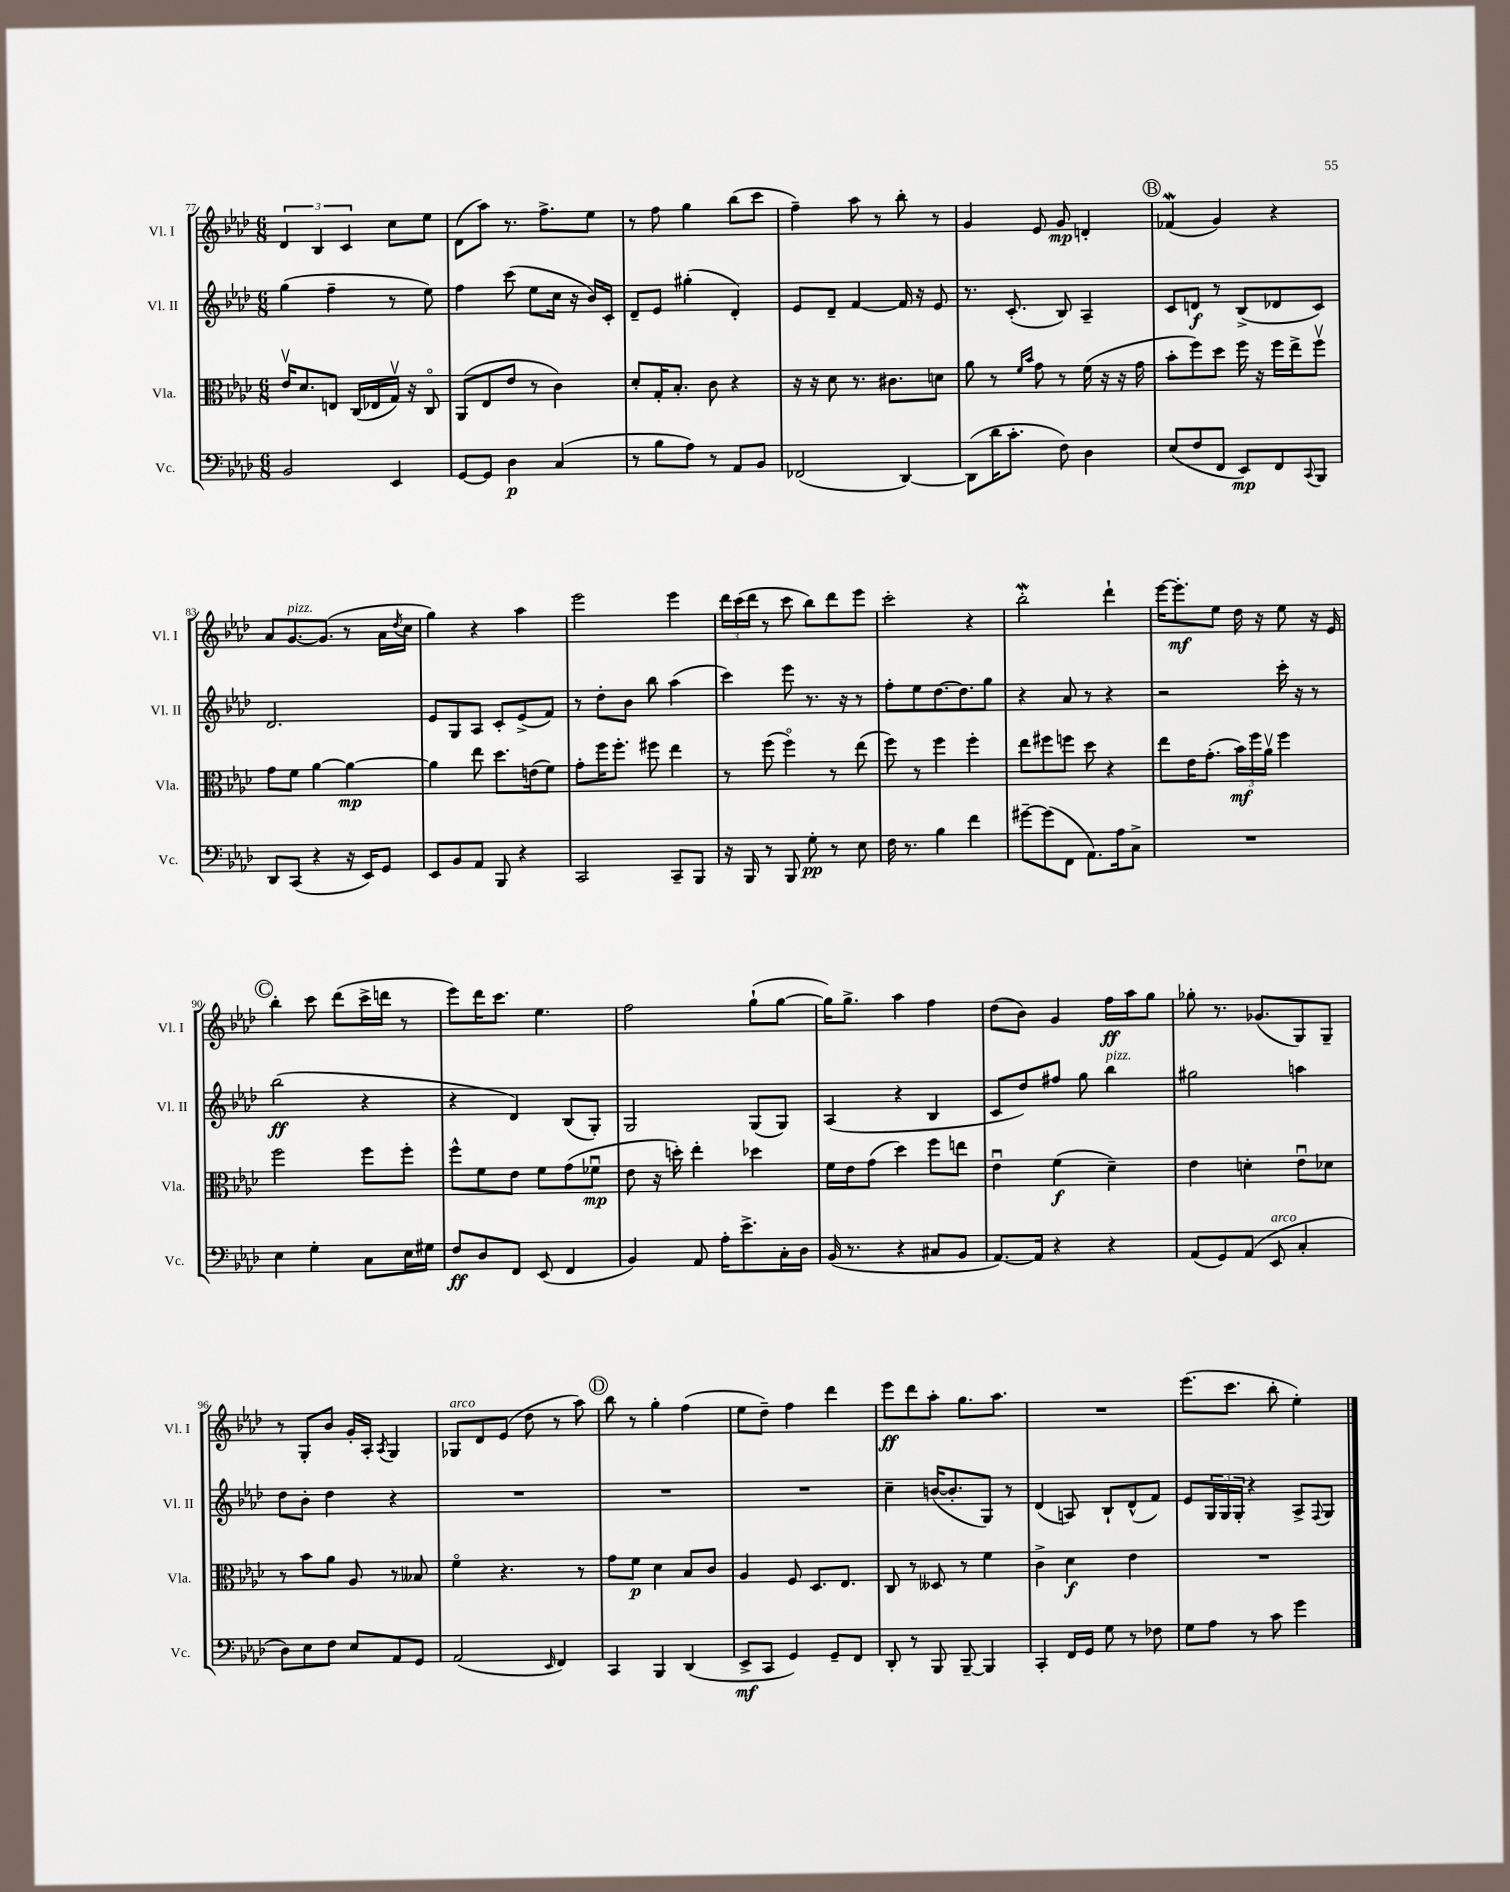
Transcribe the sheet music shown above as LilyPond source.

<<
\new StaffGroup <<
\new Staff = "s0" \with { instrumentName = "Vl. I" shortInstrumentName = "Vl. I" } {
    \clef treble \key aes \major \numericTimeSignature \time 6/8
    \tuplet 3/2 { des'4 bes4 c'4 } c''8 ees''8 |
    des'8( aes''8) r8. f''8.-> ees''8 |
    r8 f''8 g''4 bes''8( c'''8 |
    f''4--) aes''8 r8 bes''8-. r8 |
    g'4 ees'8 g'8\mp d'4-. |
    \mark \markup { \circle "B" } fes'4\mordent( g'4) r4 |
    aes'8 g'8.~^\markup { \italic "pizz." } g'8.( r8 aes'16 \acciaccatura { des''8 } c''16 |
    g''4) r4 aes''4 |
    ees'''2 ees'''4 |
    \tuplet 3/2 { des'''16 c'''16( des'''16 } r8 c'''8 bes''8) des'''8 ees'''8 |
    c'''2-. r4 |
    bes''2-.\mordent des'''4-! |
    ees'''16~ ees'''8.-.\mf ees''8 des''16 r16 ees''8 r16 ees'16 |
    \mark \markup { \circle "C" } bes''4-. c'''8 des'''8( c'''16-> d'''16 r8 |
    ees'''8) des'''16 c'''8. ees''4. |
    f''2 g''8-!( g''8~ |
    g''16) g''8.-> aes''4 f''4 |
    des''8( bes'8) g'4 f''16\ff aes''16 g''8 |
    ges''8-. r8. ges'8.( g8) g8-- |
    r8 g8-. bes'8 g'16-. aes16-. \acciaccatura { aes8 } g4 |
    ges8^\markup { \italic "arco" } des'8 ees'8( des''8 r8 aes''8) |
    \mark \markup { \circle "D" } bes''8 r8 g''4-. f''4( |
    ees''8 des''8--) f''4 des'''4 |
    ees'''8\ff des'''8 aes''8-. g''8. aes''8. |
    R2. |
    ees'''8.( c'''8. bes''8-. ees''4-.) \bar "|." |
}
\new Staff = "s1" \with { instrumentName = "Vl. II" shortInstrumentName = "Vl. II" } {
    \clef treble \key aes \major \numericTimeSignature \time 6/8
    g''4( f''4-- r8 ees''8) |
    f''4 c'''8( ees''8 c''16 r16 bes'16) c'16-. |
    des'8-- ees'8 gis''4-.( des'4-.) |
    ees'8 des'8-- f'4~ f'16 r16 ees'8 |
    r8. c'8.-.( bes8) aes4-- |
    \mark \markup { \circle "B" } c'8 d'8\f r8 bes8->( des'8 c'8) |
    des'2. |
    ees'8 g8 aes8 c'8-. ees'8->( f'8) |
    r8 des''8-. bes'8 bes''8 aes''4( |
    c'''4) ees'''8 r8. r16 r8 |
    f''8-. ees''8 des''8.~ des''8. g''8 |
    r4 aes'8 r8 r4 |
    r2 c'''16-. r16 r8 |
    \mark \markup { \circle "C" } bes''2\ff( r4 |
    r4 des'4) bes8( g8-.) |
    g2 g8( g8) |
    aes4( r4 bes4 |
    c'8 des''8) fis''8 g''8 bes''4^\markup { \italic "pizz." } |
    gis''2 a''4 |
    des''8 bes'8-. des''4 r4 |
    R2. |
    \mark \markup { \circle "D" } R2. |
    R2. |
    c''4-- b'16~( b'8.-. g8) r8 |
    des'4( a8) bes8-! des'8-^( f'8) |
    ees'8 \tuplet 3/2 { g16 g16 g16-. } r4 aes8-> \appoggiatura { f8 } g8 \bar "|." |
}
\new Staff = "s2" \with { instrumentName = "Vla." shortInstrumentName = "Vla." } {
    \clef alto \key aes \major \numericTimeSignature \time 6/8
    ees'16\upbow des'8. e8 c16( ees16 g16\upbow) r16 c8\flageolet |
    aes,8( ees8 ees'8 r8 c'4) |
    des'8-. g16-. bes8.-. c'8 r4 |
    r16 r16 des'8 r8. cis'8. d'8 |
    aes'8 r8 \grace { f'16 bes'16 } g'8 r8 f'16( r16 r16 g'16 |
    \mark \markup { \circle "B" } bes'8-. f''8) des''8 f''16 r16 f''16 ees''16-> f''8\upbow |
    g'8 f'8 aes'4~ aes'4~\mp |
    aes'4 ees''8 des''8. e'16( f'8) |
    g'8-. f''16 f''8.-. fis''8 ees''4 |
    r8 f''8( f''4\flageolet) r8 ees''8( |
    f''8) r8 f''4 f''4-. |
    ees''8 fis''8 f''8 des''8 r4 |
    ees''8 ees'16 g'8.-.( \tuplet 3/2 { bes'16\mf) f''16 aes'16\upbow } f''4 |
    \mark \markup { \circle "C" } f''2 f''8 f''8-. |
    f''8-^ f'8 ees'8 f'8 g'8( fes'8\downbow\mp |
    ees'8 r16 d''16-.) ees''4-. des''4 |
    f'16 ees'16 g'8( des''4) f''8 e''8 |
    ees'4\downbow f'4\f( des'4--) |
    ees'4 d'4-. ees'8\downbow des'8 |
    r8 bes'8 aes'8 aes8 r8 beses8 |
    f'4\flageolet r4. r8 |
    \mark \markup { \circle "D" } g'8 f'8\p des'4 bes8 c'8 |
    aes4 f8 des8. ees8. |
    c8 r8 deses8 r8 f'4 |
    c'4-> des'4\f ees'4 |
    R2. \bar "|." |
}
\new Staff = "s3" \with { instrumentName = "Vc." shortInstrumentName = "Vc." } {
    \clef bass \key aes \major \numericTimeSignature \time 6/8
    bes,2 ees,4 |
    g,8~ g,8 des4\p c4( |
    r8 bes8 aes8) r8 aes,8 bes,8 |
    fes,2( des,4~) |
    des,8( des'16 c'8.-. f8) des4 |
    \mark \markup { \circle "B" } ees8( f8 f,8 ees,8\mp) f,8 \appoggiatura { c,8 } bes,,8 |
    des,8 c,8( r4 r16 ees,16) g,8 |
    ees,8 bes,8 aes,8 bes,,8 r4 |
    c,2 c,8-- bes,,8 |
    r16 bes,,16 r8 bes,,8 g8-.\pp r8 ees8 |
    f16 r8. bes4 f'4 |
    gis'8~-- gis'8( f,8 aes,8.) aes16 c8-> |
    R2. |
    \mark \markup { \circle "C" } ees4 g4-. c8 ees16 gis16 |
    f8\ff des8 f,8 ees,8( f,4 |
    bes,4) aes,8 aes16-. ees'8.-> c16-. des16 |
    bes,16( r8. r4 cis8 bes,8 |
    aes,8.~) aes,16 r4 r4 |
    aes,8( g,8) aes,8( ees,8^\markup { \italic "arco" } c4-. |
    des8) ees8 f8 ees8 aes,8 g,8 |
    aes,2( \grace { ees,16 } f,4) |
    \mark \markup { \circle "D" } c,4 bes,,4 des,4( |
    ees,8->\mf c,8 g,4) g,8-- f,8 |
    des,8-. r8 bes,,8 bes,,8~-- bes,,4 |
    c,4-. f,16 g,16 g8 r8 fes8 |
    g8 aes8 r8 c'8 g'4 \bar "|." |
}
>>
>>
\layout { \context { \Score currentBarNumber = #77 } }
